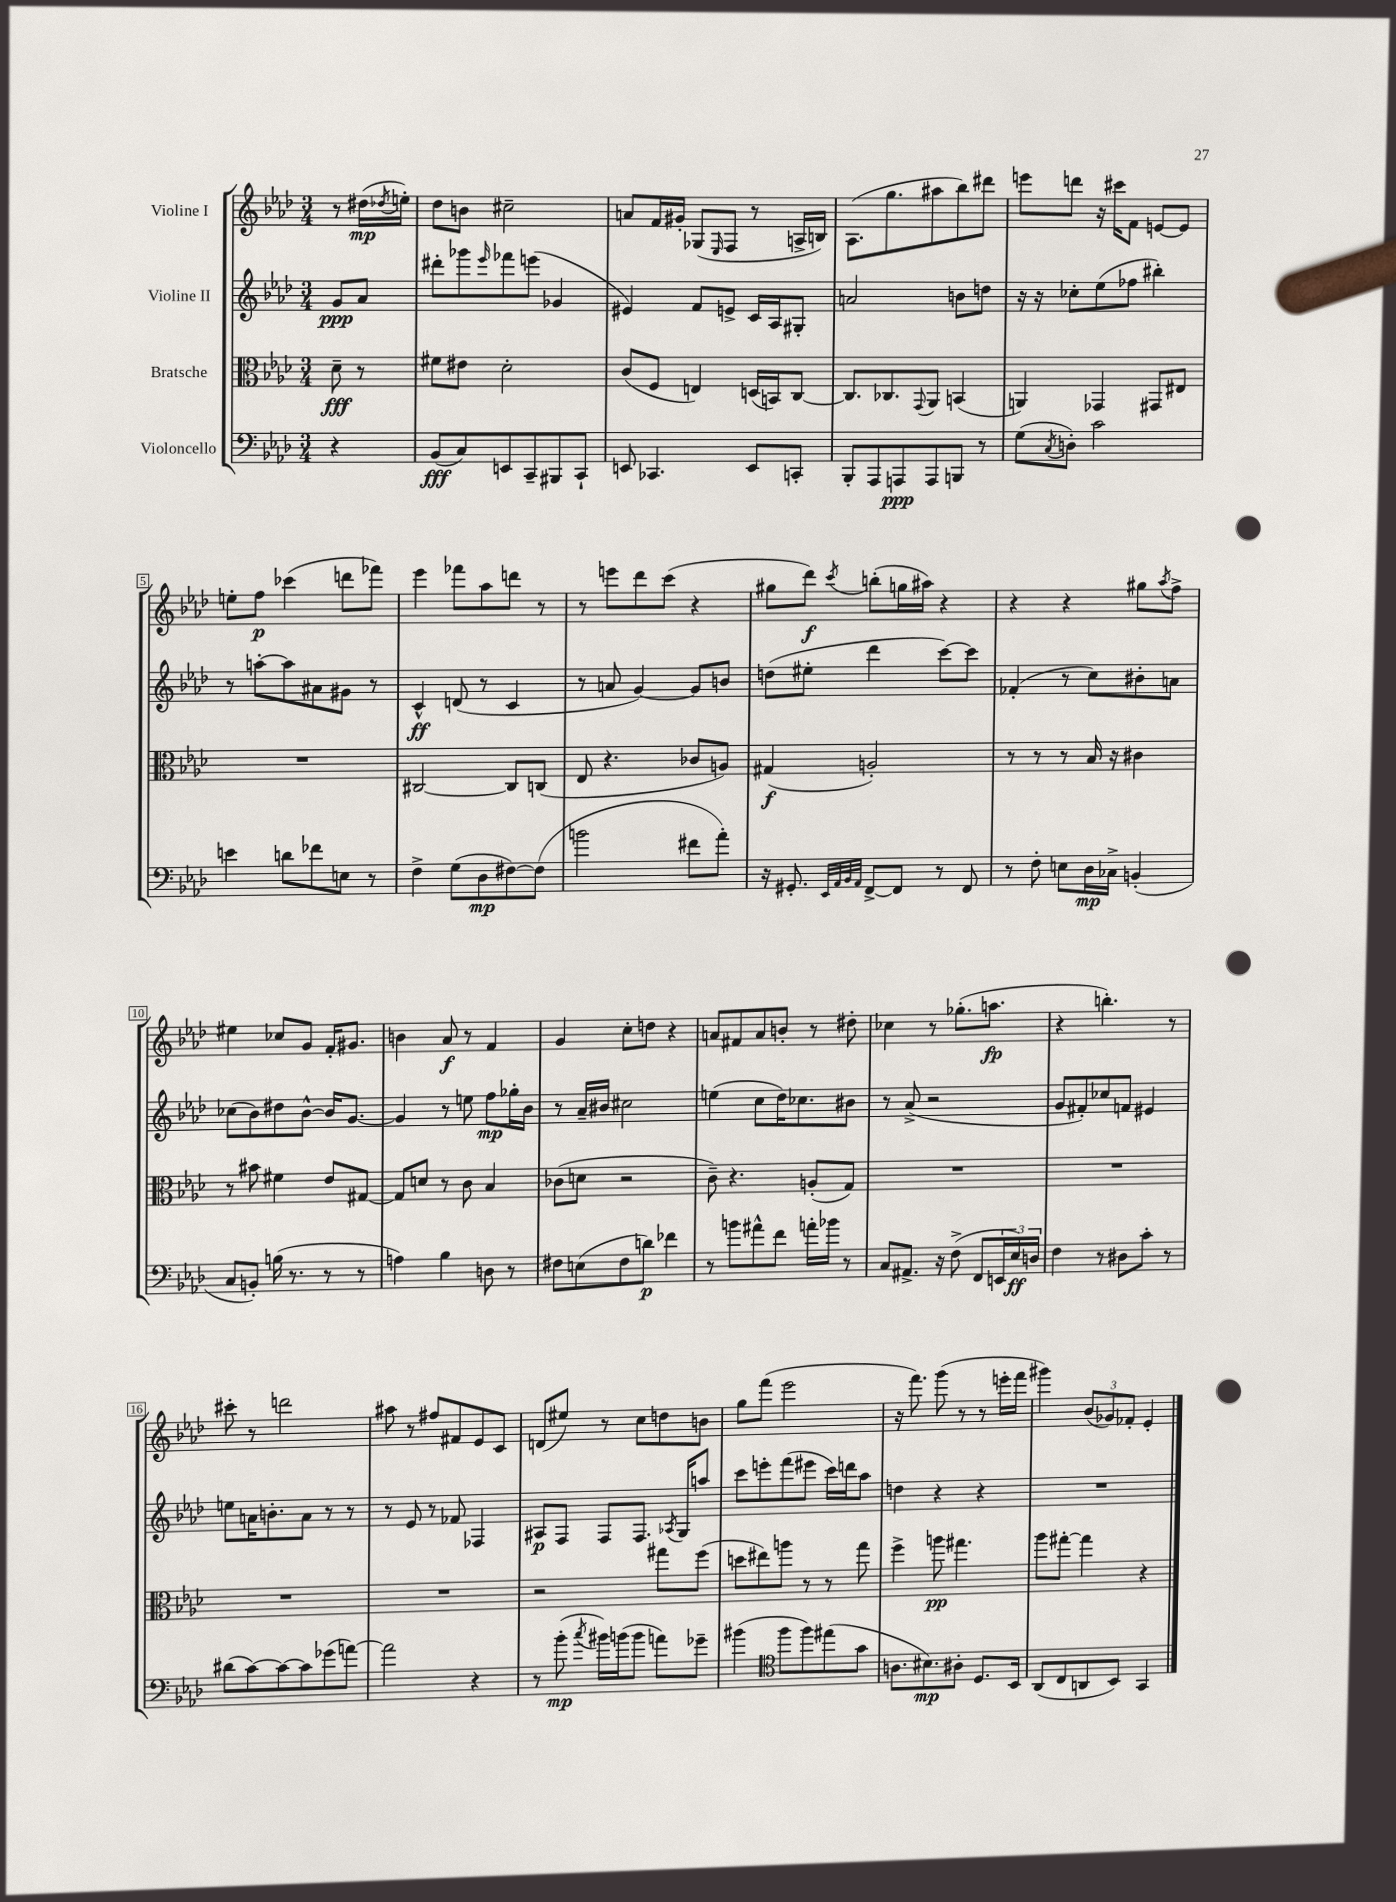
<<
\new StaffGroup <<
\new Staff = "s0" \with { instrumentName = "Violine I" } {
    \clef treble \key aes \major \numericTimeSignature \time 3/4 \partial 4
    r8 dis''16\mp( \acciaccatura { des''8 } e''16-.) |
    des''8 b'8 cis''2-- |
    a'8 f'16 gis'16-. ges8( \grace { ees16 } f8 r8 a16-> b16) |
    aes8.( g''8. ais''8 bes''8) dis'''8 |
    e'''8 d'''8 r16 cis'''16 f'8 e'8~ e'8 |
    e''8-. f''8\p ces'''4( d'''8 fes'''8) |
    ees'''4 fes'''8 aes''8 d'''8 r8 |
    r8 e'''8 des'''8 c'''8( r4 |
    gis''8 des'''8\f) \acciaccatura { c'''8 } b''8-.( g''16 ais''16) r4 |
    r4 r4 gis''8 \acciaccatura { aes''8 } f''8-> |
    eis''4 ces''8 g'8 f'16-. gis'8. |
    b'4 aes'8\f r8 f'4 |
    g'4 c''8-. d''8 r4 |
    a'8 fis'8 a'8 b'8-. r8 dis''8-. |
    ces''4 r8 ges''8.-.( a''8.\fp |
    r4 b''4.-.) r8 |
    cis'''8-. r8 d'''2 |
    ais''8 r8 fis''8 fis'8 ees'8 c'8 |
    d'8( eis''8) r8 c''8 d''8 b'8 |
    g''8 f'''8( ees'''2 |
    r16 f'''8.) g'''8( r8 r8 e'''16-. f'''16 |
    gis'''4) \tuplet 3/2 { bes'8( ges'8) fes'8-. } ees'4-. \bar "|." |
}
\new Staff = "s1" \with { instrumentName = "Violine II" } {
    \clef treble \key aes \major \numericTimeSignature \time 3/4 \partial 4
    g'8\ppp aes'8 |
    dis'''8-. ges'''8 \grace { ees'''16 } fes'''8 e'''8( ges'4 |
    eis'4) f'8 e'8-> c'16 aes16 gis8-. |
    a'2 b'8 d''8 |
    r16 r16 ces''8-. ees''8( fes''8 bis''4-.) |
    r8 a''8~-. a''8 ais'8 gis'8 r8 |
    c'4-^\ff d'8( r8 c'4 |
    r8 a'8 g'4~) g'8 b'8 |
    d''8( eis''8-. des'''4 c'''8~) c'''8 |
    fes'4-.( r8 c''8) bis'8-. a'8 |
    ces''8( bes'8) dis''8 bes'8~-^ bes'16 g'8.~ |
    g'4 r8 e''8 f''8\mp ges''16-. bes'16 |
    r8 aes'16-- bis'16 cis''2 |
    e''4( c''8 des''16) ces''8. bis'8 |
    r8 aes'8->( r2 |
    g'8 fis'8-.) ces''8 f'8 eis'4 |
    e''8 a'16 b'8.-. a'8 r8 r8 |
    r8 ees'8 r8 fes'8 fes4 |
    ais8\p f8 f8 f8. \acciaccatura { aes8 } g16 a''8 |
    c'''8 e'''8-. f'''8( eis'''8 c'''16) d'''16 aes''8 |
    d''4 r4 r4 |
    R2. \bar "|." |
}
\new Staff = "s2" \with { instrumentName = "Bratsche" } {
    \clef alto \key aes \major \numericTimeSignature \time 3/4 \partial 4
    des'8--\fff r8 |
    fis'8 eis'8 des'2-. |
    c'8( f8 e4) d16( b,16) c8~ |
    c8. ces8. \appoggiatura { g,8 } aes,8 b,4( |
    a,4) ges,4 gis,8 eis8 |
    R2. |
    cis2~ cis8 c8( |
    ees8 r4. ces'8 a8) |
    gis4\f( a2-.) |
    r8 r8 r8 bes16 r16 cis'4 |
    r8 bis'8 fis'4 ees'8 gis8~ |
    gis8 d'8 r8 c'8 bes4 |
    ces'8( d'8 r2 |
    c'8--) r4. a8-.( g8) |
    R2. |
    R2. |
    R2. |
    R2. |
    r2 gis''8 f''8( |
    d''8 eis''8) a''8 r8 r8 g''8 |
    f''4-> a''8\pp gis''4. |
    aes''8 gis''8~-. gis''4 r4 \bar "|." |
}
\new Staff = "s3" \with { instrumentName = "Violoncello" } {
    \clef bass \key aes \major \numericTimeSignature \time 3/4 \partial 4
    r4 |
    bes,8\fff( c8) e,8 c,8-- bis,,8 c,8-! |
    e,8 ces,4. e,8 c,8-. |
    bes,,8-. aes,,8 a,,8\ppp a,,8 b,,8 r8 |
    g8( \acciaccatura { c8 } d8-.) c'2 |
    e'4 d'8 fes'8 e8 r8 |
    f4-> g8( des8\mp fis8~) fis8( |
    b'2 fis'8 aes'8-.) |
    r16 gis,8.-. \grace { ees,32 aes,32 bes,32 aes,32 } f,8~-> f,8 r8 f,8 |
    r8 f8-. e8 des16\mp ces16-> b,4-.( |
    c8 b,8-.) b16( r8. r8 r8 |
    a4) bes4 d8 r8 |
    fis8 e8( fis8 d'8\p) fes'4 |
    r8 b'8 ais'8-^ f'8 a'16-. bes'16 r8 |
    c8 ais,8.-> r16 f8->( f,8 \tuplet 3/2 { e,16 ees16\ff) d16 } |
    f4 r8 dis8 c'8-. r8 |
    dis'8( c'8~) c'8~ c'8 ges'8( a'8~) |
    a'2 r4 |
    r8 bes'8-.\mp( \acciaccatura { c''8 } bis'16) b'16( b'8 a'8) ges'8-- |
    bis'4( \clef tenor f''8 f''8) eis''8( g'8 |
    a8. bis8.\mp) ais8-. des8. bes,16 |
    aes,8( c8 a,8 bes,8) g,4 \bar "|." |
}
>>
>>
\layout { \context { \Score \override BarNumber.stencil = #(make-stencil-boxer 0.1 0.3 ly:text-interface::print) } }
